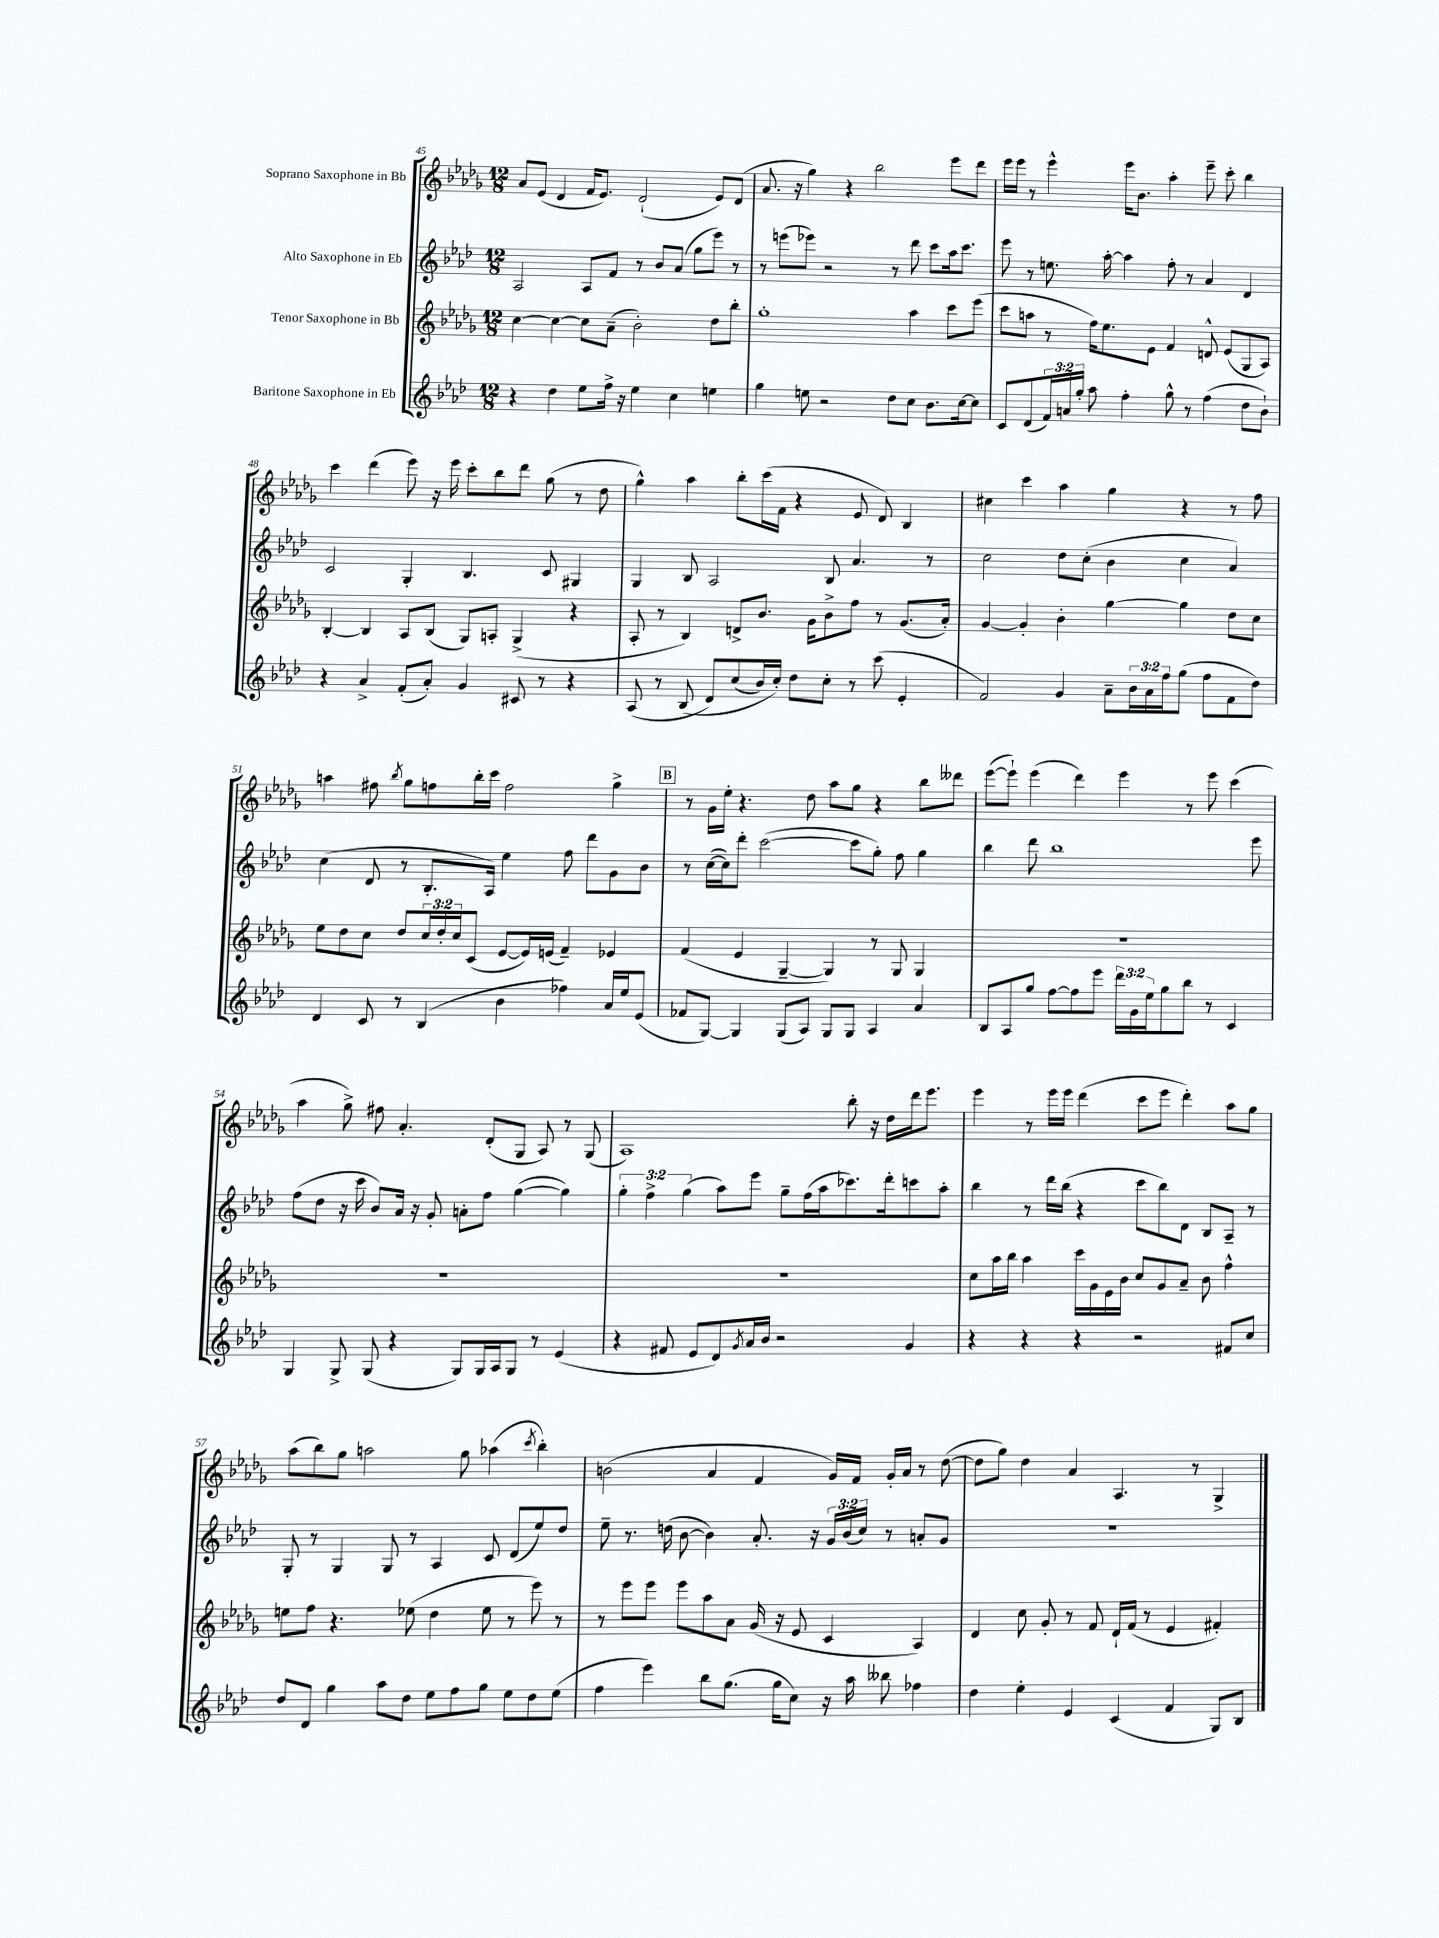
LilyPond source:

<<
\new StaffGroup <<
\new Staff = "s0" \with { instrumentName = "Soprano Saxophone in Bb" } {
    \clef treble \key des \major \numericTimeSignature \time 12/8
    aes'8 ees'8( des'4 f'16 ees'8.) des'2-!( ees'8) des'8( |
    aes'8. r16 ges''4) r4 bes''2 ees'''8 des'''8 |
    ees'''16 ees'''16 r8 ees'''4-^ ees'''16 bes'8. aes''4-. ees'''8-- c'''8-. bes''4 |
    c'''4 des'''4( ees'''8) r16 ees'''16 c'''8-. bes''8 des'''8 ges''8( r8 des''8 |
    ges''4-^) aes''4 bes''8-. c'''16( f'16 r4 ees'8 des'8) bes4 |
    cis''4 c'''4 aes''4 ges''4 r4 r8 f''8 |
    a''4 fis''8 \acciaccatura { bes''8 } ges''8 f''8 bes''16-. c'''16 f''2 ges''4-> |
    \mark \markup { \box "B" } r8 ges'16 ees''16-. r4. des''8 aes''8 ges''8 r4 bes''8 deses'''8 |
    ees'''8~( ees'''8-!) ees'''4( des'''4) ees'''4 r8 ees'''8 c'''4( |
    aes''4 ges''8->) fis''8 aes'4.-. des'8-.( ges8 aes8) r8 ges8( |
    aes1) bes''8-. r16 des''16 des'''16 ees'''8. |
    ees'''4 r8 ees'''16 ees'''16 des'''4( c'''8 ees'''8 des'''4-.) aes''8 ges''8 |
    aes''8( bes''8) ges''8 a''2 ges''8 aes''4( \acciaccatura { c'''8 } bes''4-.) |
    b'2( aes'4 f'4 ges'16) f'16 ges'16-. aes'16 r8 des''8~( |
    des''8 ges''8) des''4 aes'4 aes4. r8 ges4-> \bar "|." |
}
\new Staff = "s1" \with { instrumentName = "Alto Saxophone in Eb" } {
    \clef treble \key aes \major \numericTimeSignature \time 12/8 \override Staff.TupletNumber.text = #tuplet-number::calc-fraction-text
    aes2 aes8 f'8 r8 bes'8 aes'8( g''8 ees'''8) r8 |
    r8 e'''8( ees'''8) r2 r8 des'''8 c'''8 aes''16 c'''8. |
    ees'''8 r8 e''8. aes''16~-. aes''4 f''8-. r8 aes'4 des'4 |
    c'2 g4-. bes4. c'8 gis4 |
    g4 bes8 aes2 bes8 aes'4. r8 |
    c''2 des''8 c''8-.( bes'4 c''4 aes'4) |
    c''4( des'8 r8 bes8.-. aes16) ees''4 f''8 des'''8 g'8 bes'8 |
    \mark \markup { \box "B" } r8 c''16~( c''16) des'''8-. c'''2~( c'''8 g''8-.) f''8 g''4 |
    bes''4 des'''8 bes''1 ees'''8 |
    f''8( des''8 r16 c'''16 bes'8) aes'16 r16 g'8-. a'8-. f''8 g''4~( g''4) |
    \tuplet 3/2 { g''4-. f''4-> g''4( } aes''8) ees'''8 g''8-- f''16( aes''16 ces'''8.) des'''16-. c'''8 aes''8-. |
    bes''4 r8 des'''16 bes''16( r4 c'''8 bes''8) des'8 bes8 aes8-- r8 |
    g8-. r8 g4 g8 r8 aes4 c'8 des'8( ees''8) des''8 |
    ees''8-- r8. d''16( bes'8~ bes'4) aes'8.-. r16 \tuplet 3/2 { g'16 bes'16( c''16) } r8 a'8-. g'8 |
    R1. \bar "|." |
}
\new Staff = "s2" \with { instrumentName = "Tenor Saxophone in Bb" } {
    \clef treble \key des \major \numericTimeSignature \time 12/8 \override Staff.TupletNumber.text = #tuplet-number::calc-fraction-text
    c''4~ c''4~ c''8 aes'8--( bes'2-.) des''8 bes''8-. |
    ges''1-. aes''4 c'''8 ees'''8( |
    c'''8 a''8 r8 f''16) ees''8. ees'8 f'4 d'8-^ ees'8( ges8 aes8) |
    bes4~-. bes4 aes8 bes8( ges8) a8-. ges4->( r4 |
    aes8-. r8 bes4) d'8-> bes'8. ges'16 bes'8-> f''8 r8 ges'8.( aes'16-.) |
    ges'4~ ges'4-. bes'4-. ges''4~ ges''4 des''8 c''8 |
    ees''8 des''8 c''8 des''8 \tuplet 3/2 { c''16 des''16-. c''16 } c'8( ees'8~ ees'16) e'16( f'4--) ees'4 |
    \mark \markup { \box "B" } f'4( ees'4 ges4~-- ges4) r8 ges8 ges4 |
    R1. |
    R1. |
    R1. |
    c''8 aes''16 bes''16 aes''4 c'''16 ges'16 ees'16 bes'16 c''8 ges'8 aes'8-- bes'8 f''4-^ |
    e''8 f''8 r4. ees''8( des''4 ees''8 r8 ees'''8) r8 |
    r8 ees'''8 ees'''8 ees'''8 aes''8 aes'8 ges'16( r16 ees'8 c'4 aes4) |
    des'4 c''8 ges'8-. r8 f'8 des'16-! f'16( r8 ees'4 fis'4-.) \bar "|." |
}
\new Staff = "s3" \with { instrumentName = "Baritone Saxophone in Eb" } {
    \clef treble \key aes \major \numericTimeSignature \time 12/8 \override Staff.TupletNumber.text = #tuplet-number::calc-fraction-text
    r4 des''4 ees''8 f''16-> r16 ees''4 c''4 e''4 |
    g''4 e''8 r2 des''8 c''8 bes'8. c''16~ c''8 |
    c'8 des'8( \tuplet 3/2 { f'16) a'16 g''16-. } aes''8 f''4-. g''8-^ r8 f''4( des''8 bes'8-!) |
    r4 aes'4-> f'8-.( aes'8-.) g'4 cis'8 r8 r4 |
    aes8( r8 bes8\( des'8) c''8( bes'16) c''16-.\) des''8 c''8-. r8 c'''8( ees'4-. |
    f'2) g'4 aes'8-- \tuplet 3/2 { bes'16 aes'16 f''16 } g''8( f''8 f'8 des''8) |
    des'4 c'8 r8 bes4( bes'4 fes''4) aes'16 ees''16 ees'8( |
    \mark \markup { \box "B" } fes'8 g8~) g4 g8( aes8) g8 g8 aes4 aes'4 |
    bes8 aes8 g''8 f''8~ f''8 ees'''8 \tuplet 3/2 { des'''16 g'16 ees''16 } g''8 bes''8 r8 c'4 |
    g4 g8-> g8( r4 g8) g16 aes16 g8 r8 ees'4( |
    r4 fis'8 ees'8 des'8) \acciaccatura { g'8 } aes'16 bes'16 r2 g'4 |
    r4 r4 r4 r2 fis'8 c''8 |
    des''8 des'8 g''4 aes''8 des''8 ees''8 f''8 g''8 ees''8 des''8 ees''8( |
    f''4 ees'''4) bes''8 g''8.( g''16 c''8) r16 aes''16 beses''8 fes''4 |
    des''4 ees''4-. ees'4 c'4( f'4 g8) bes8 \bar "|." |
}
>>
>>
\layout { \context { \Score currentBarNumber = #45 } }
